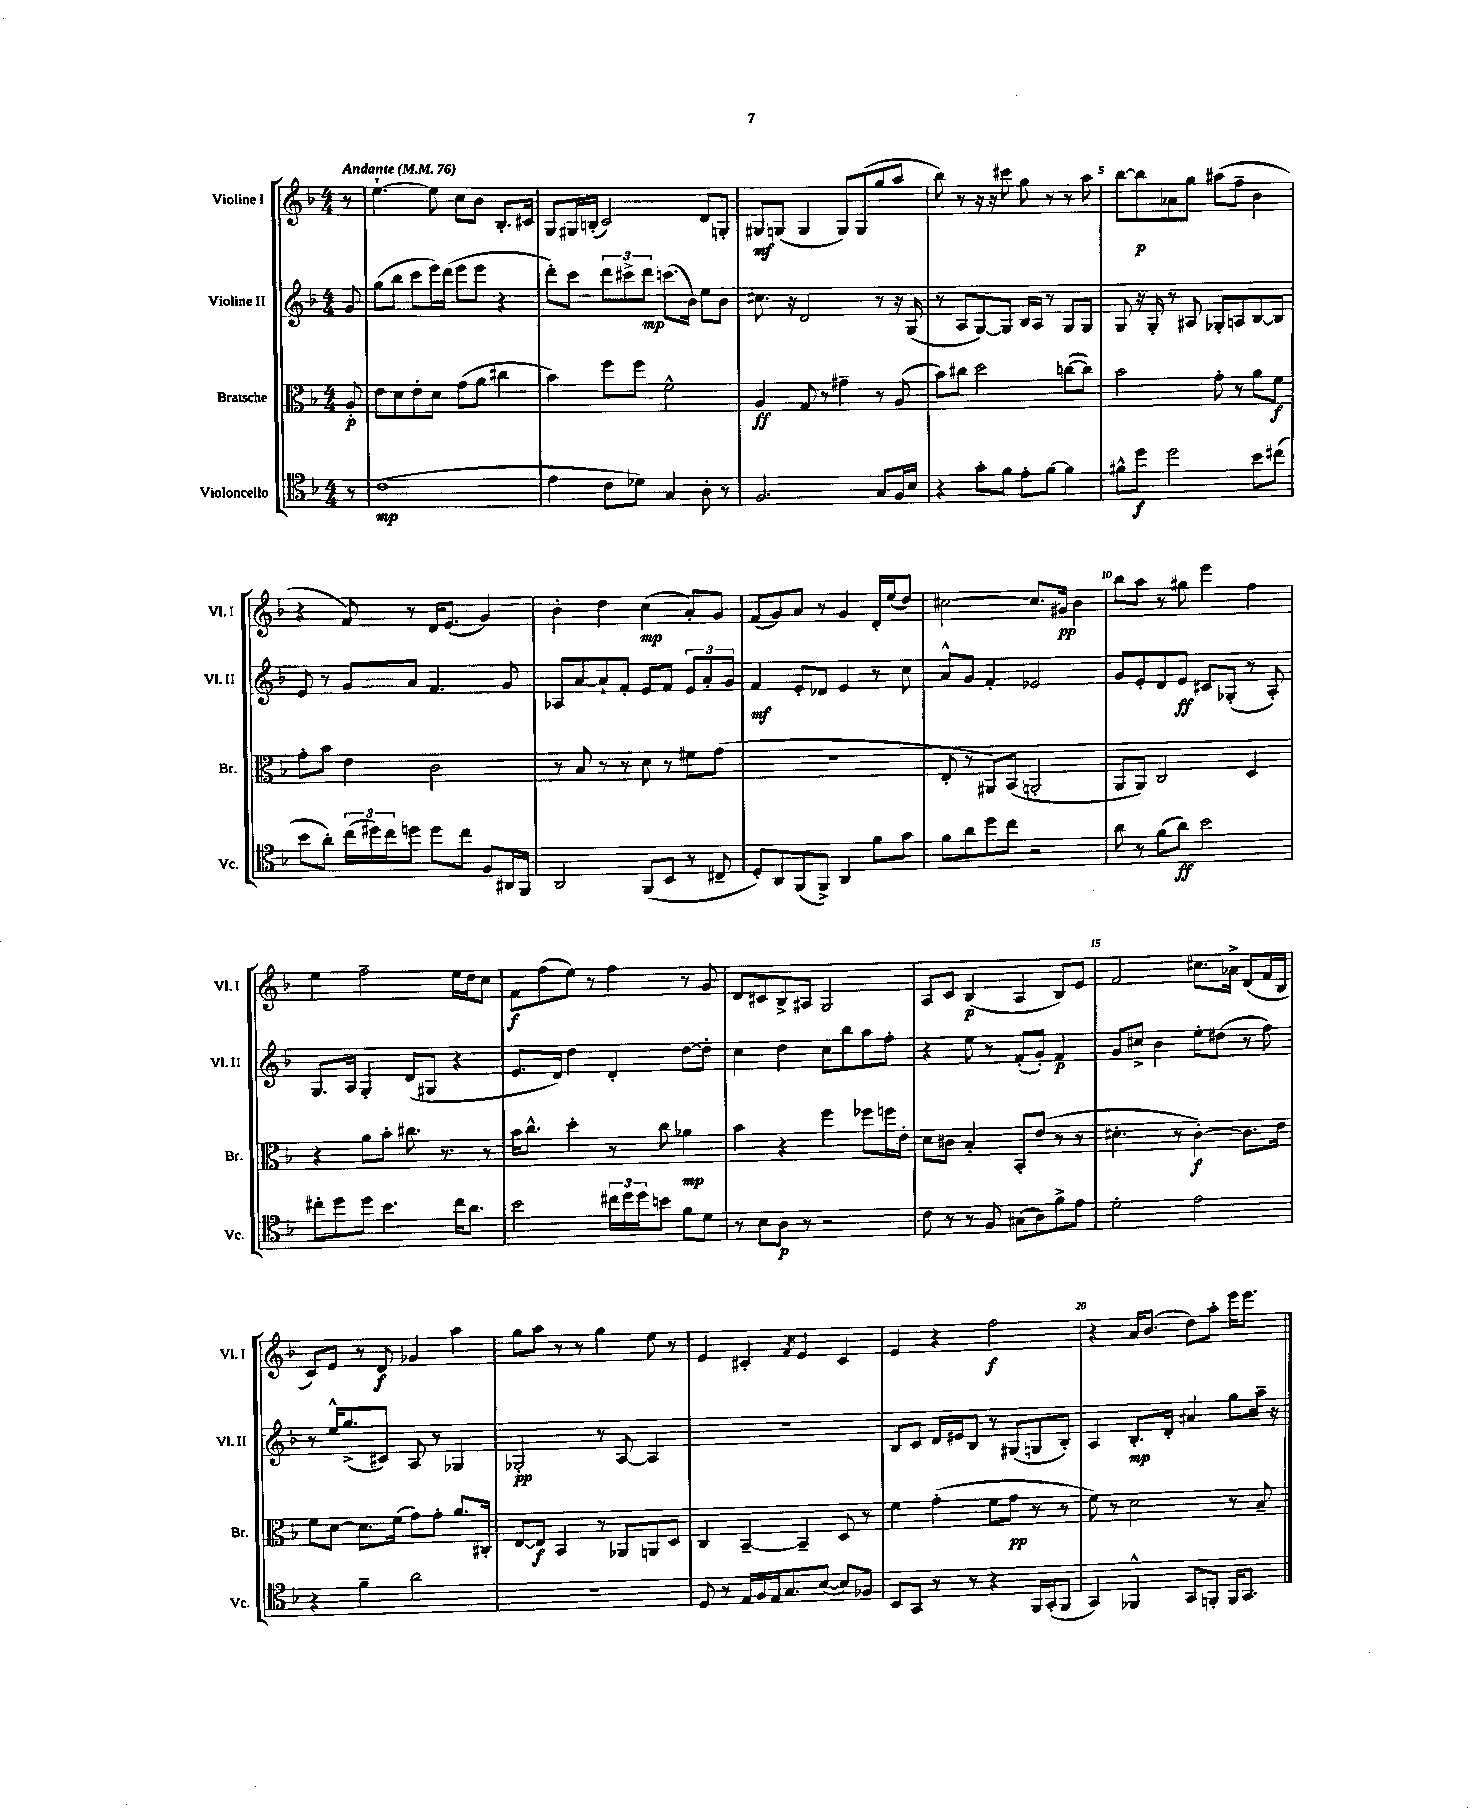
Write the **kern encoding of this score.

**kern	**kern	**kern	**kern
*staff4	*staff3	*staff2	*staff1
*clefC4	*clefC3	*clefG2	*clefG2
*k[b-]	*k[b-]	*k[b-]	*k[b-]
*M4/4	*M4/4	*M4/4	*M4/4
*MM76	*MM76	*MM76	*MM76
8r	8A'	8g	8r
=	=	=	=
(1c	8e	(8gg	[4.ee`
.	8d	8bb-	.
.	8e'	8ccc	.
.	8d	16eee)	8ee]
.	.	(16ddd	.
.	(8g	8eee	8cc
.	8a	8eee	8b-
.	4cc#	4r	8.B-'
.	.	.	16c#
=	=	=	=
4e	4b-)	8ddd')	8G
.	.	8ccc	16G#
.	.	.	(16B'
8c	8ff	12ddd	2c)
.	.	12ccc#^	.
8d-)	8ff	.	.
.	.	12ddd	.
4G	2f^^	(8.ccc	.
.	.	16b-)	.
8A'	.	8ee	8d
8r	.	8b-	8G'
=	=	=	=
2.F	4A	8.cc#	8G#
.	.	.	(8G
.	.	16r	.
.	8G	2d	4G
.	8r	.	.
.	4g#~	.	8G)
.	.	.	(8G
8G	8r	8r	8gg
16F	(8A	16r	8aa
16B-	.	(16G	.
=	=	=	=
4r	8b-)	8r	8bb-)
.	8cc#	8A	8r
8g'	2dd	[8G)	16r
.	.	.	16r
8f	.	8G]	8ccc#
8e'	.	16B-	8gg
.	.	16A	.
[8f	.	8r	8r
4f]	([8cc	8G	8r
.	8cc])	8G	8aa
=	=	=	=
8f#^^	2b-	8G	[8bb-
8dd	.	16r	8bb-]
.	.	16G'	.
2dd	.	8r	8a-
.	.	8A#	8gg
.	8g'	8G-'	(8aa#
.	8r	8A	8ff~
8b-	8a	[8B-	4b-
(8cc#	8f	8B-]	.
=	=	=	=
8b-	8g'	8e	4r
8a')	8b-	8r	.
(24cc	4e	8g	8f)
24dd#)	.	.	.
24cc	.	.	.
8dd	.	8a	8r
8dd	2c	4.f	16d
.	.	.	(8.e
8cc	.	.	.
8F	.	.	4g)
16AA#	.	8g	.
16FF	.	.	.
=	=	=	=
2AA	8r	8A-	4b-'
.	8B-	[8a	.
.	8r	8a`]	4dd
.	8r	8f'	.
(8FF	8d	8e	(4cc
8BB-	8r	8f	.
8r	8f#	12e	8a')
.	.	12a'	.
8C#~	(8g	.	8g
.	.	12g	.
=	=	=	=
8D')	1r	4f	(8f
8AA	.	.	8g)
(8FF	.	8e'	8a
8FF^)	.	8d-	8r
4AA	.	4e	4g
8f	.	8r	16d'
.	.	.	(16ee
8g	.	8cc	8dd)
=	=	=	=
8f	8E'	8a^^	[2cc#
8a	8r	8g	.
8dd	8AA#)	4f'	.
8cc	(8BB-	.	.
2r	2AA'	2e-	8.cc#]
.	.	.	16g#
.	.	.	4b-
=	=	=	=
8a	8AA	8g	8bb-
8r	8AA)	8e'	8aa
(8f	2C	8d	8r
8a)	.	8e	8gg#
2b-	.	8c#	4eee
.	.	(8G-'	.
.	4D	8r	4ff
.	.	8A')	.
=	=	=	=
8cc#'	4r	8.G	4ee
8dd	.	.	.
.	.	16A	.
8dd	8a	4G'	2ff~
4.b-	8b-'	.	.
.	8.cc#	(8d	.
.	.	8G#	.
.	8.r	.	.
16cc#	.	4r	16ee
8.a	.	.	16dd
.	8r	.	8cc
=	=	=	=
2b-	16b-	8.e	8f
.	8.cc^^	.	.
.	.	.	(8ff
.	.	16d)	.
.	4dd'	4dd	8ee)
.	.	.	8r
24cc#	8r	4d'	4ff
24dd	.	.	.
24dd	.	.	.
8b	8cc	.	.
8f	4a-	[8dd	8r
8d	.	8dd']	8g
=	=	=	=
8r	4b-	4cc	8d
8B-	.	.	8c#
8A	4r	4dd	8B-^
8r	.	.	8A#
2r	4ff	8cc	2G
.	.	8bb-	.
.	8ff-	8aa	.
.	16ff	8ff'	.
.	16e'	.	.
=	=	=	=
8c	8d	4r	8A
8r	8c#	.	8c
8r	4B-'	8ee	(4B-
8F	.	8r	.
(8G#	8BB-'	(8f'	4A
8A)	(8e	8g')	.
8f^	8r	4f	8B-)
8e	8r	.	8e
=	=	=	=
2d'	4.d#'	8g	2f
.	.	8cc#^	.
.	.	4b-	.
.	8r	.	.
2e	[4c')	8ee'	8.cc#
.	.	(8dd#	.
.	.	.	16a-^
.	8.c]	8r	(8d
.	.	8ff)	16f
.	16e	.	16B-
=	=	=	=
4r	8f	8r	8c)
.	[8d	16ee^^	8e
.	.	(8.gg^	.
4f~	8.d]	.	8r
.	.	8c#)	8d
.	(16f	.	.
2a	8g)	8A	4g-
.	8g'	8r	.
.	8.a	4G-	4aa
.	16C#'	.	.
=	=	=	=
1r	[8E	2G-'	8gg
.	8E]	.	8aa
.	4BB-	.	8r
.	.	.	8r
.	8r	8r	4gg
.	8AA-	[8A	.
.	8AA	4A]	8ee
.	8D	.	8r
=	=	=	=
8D	4C	1r	4e
8r	.	.	.
16E	[4BB-~	.	4c#'
16F	.	.	.
16E	.	.	.
8.G	.	.	.
.	.	.	8qf
.	4BB-~]	.	4e
([8B-	.	.	.
8B-])	8D	.	4c#
8F-	8r	.	.
=	=	=	=
8BB-	4f	8B-	4e
8GG	.	8c	.
8r	(4g'	16d	4r
.	.	16e#	.
8r	.	8B-	.
4r	8f	8r	2ff
.	8g	(8G#	.
16FF	8r	8G	.
(16GG'	.	.	.
8FF	8r	8B-')	.
=	=	=	=
4GG)	8f)	4A	4r
.	8r	.	.
4FF-^^	2d	8.B-'	16a
.	.	.	(8.b-
.	.	16d'	.
8GG	.	4a#	8dd)
8FF'	.	.	8aa'
16FF	8r	8gg	16eee
8.GG	.	.	8.eee
.	8B-~	16aa~	.
.	.	16r	.
==	==	==	==
*-	*-	*-	*-
